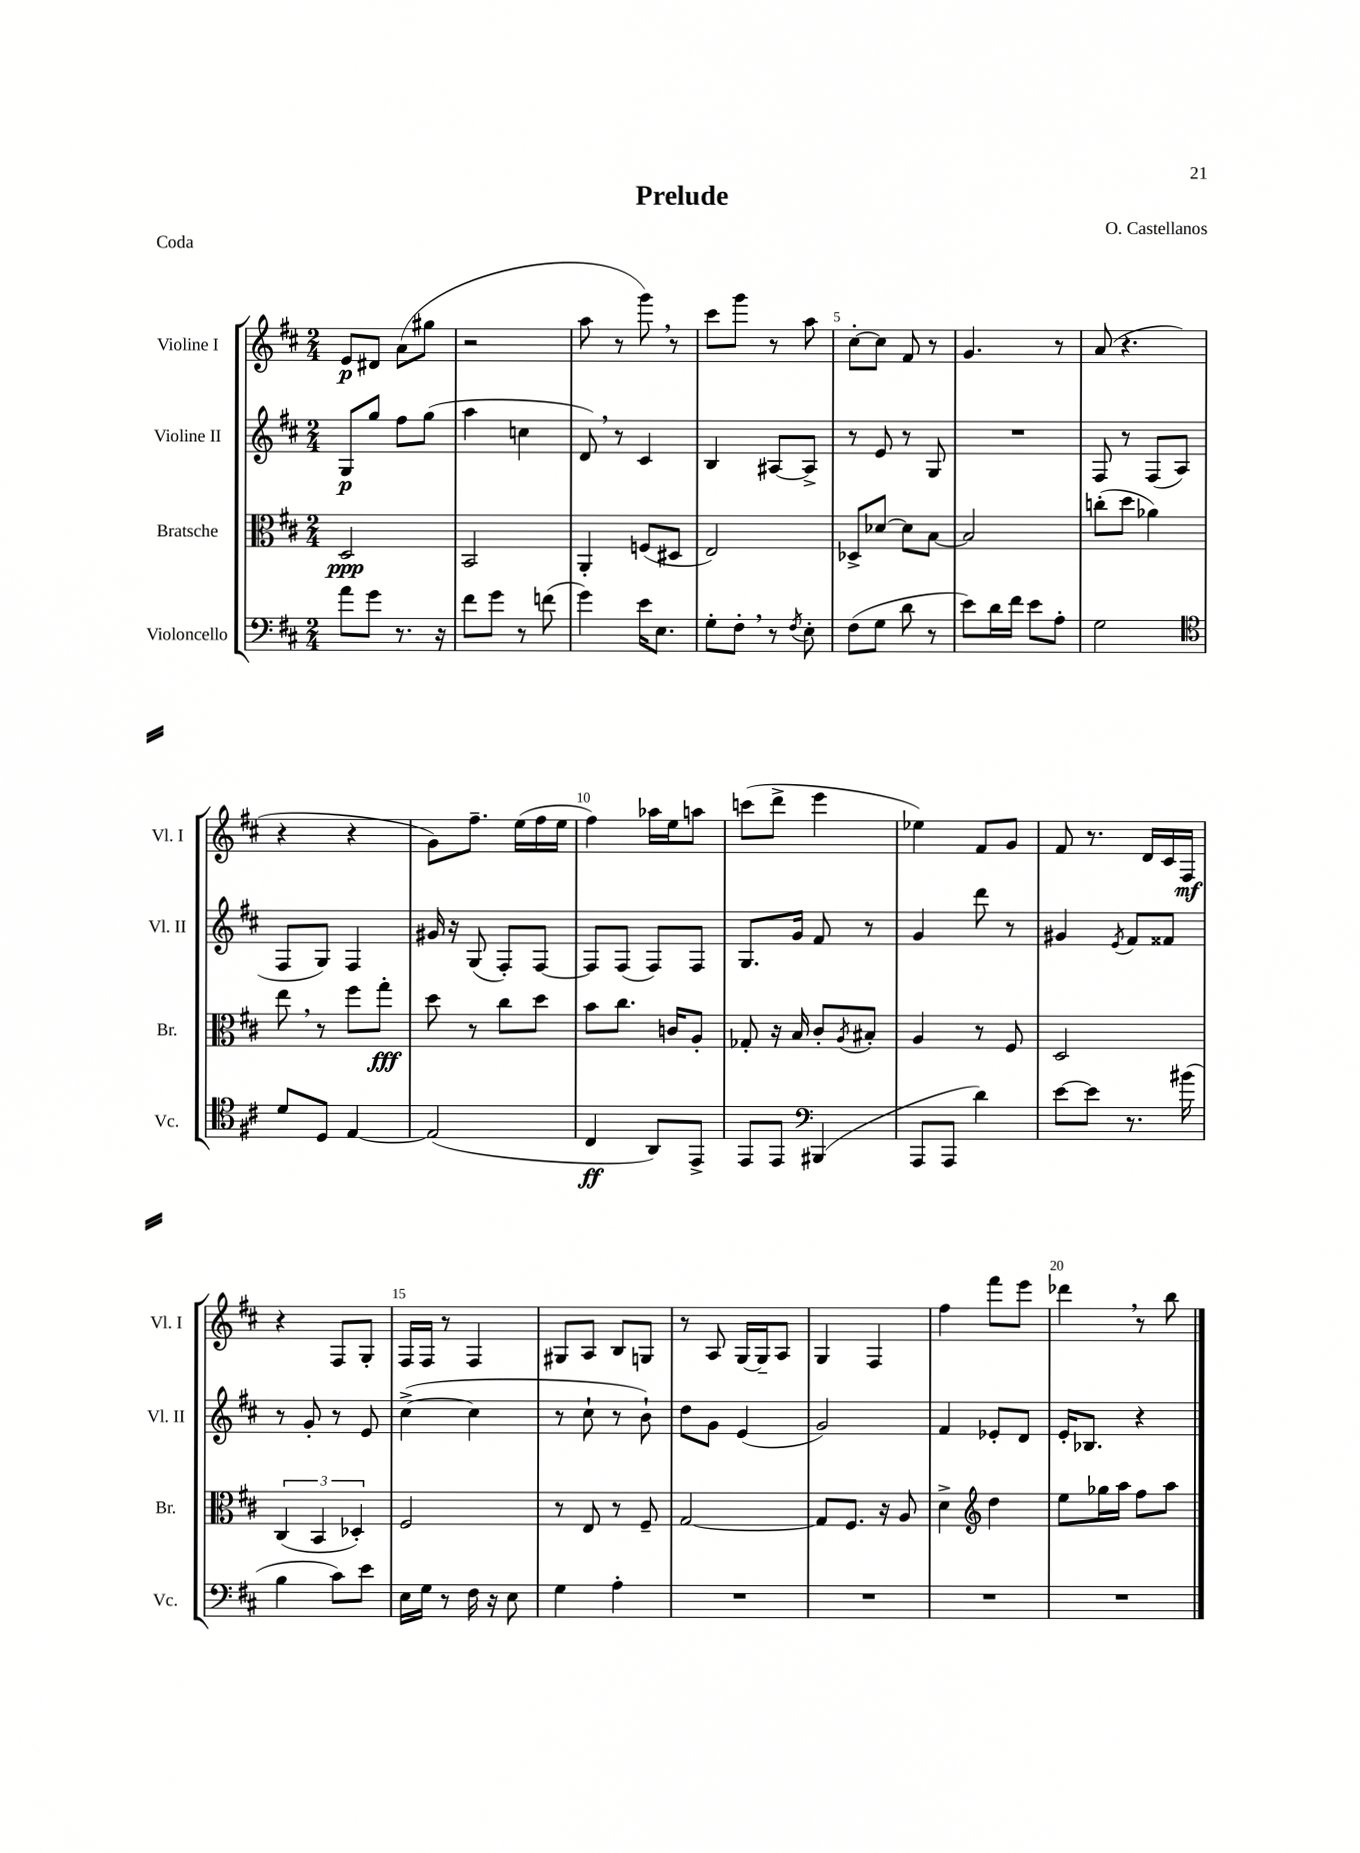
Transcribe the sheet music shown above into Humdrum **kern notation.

**kern	**dynam	**kern	**dynam	**kern	**dynam	**kern	**dynam
*part4	*part4	*part3	*part3	*part2	*part2	*part1	*part1
*staff4	*staff4	*staff3	*staff3	*staff2	*staff2	*staff1	*staff1
*I"Violoncello	*	*I"Bratsche	*	*I"Violine II	*	*I"Violine I	*
*I'Vc.	*	*I'Br.	*	*I'Vl. II	*	*I'Vl. I	*
*clefF4	*	*clefC3	*	*clefG2	*	*clefG2	*
*k[f#c#]	*	*k[f#c#]	*	*k[f#c#]	*	*k[f#c#]	*
*M2/4	*	*M2/4	*	*M2/4	*	*M2/4	*
=1	=1	=1	=1	=1	=1	=1	=1
8a\L	.	2D/	ppp	8G/L	p	8e/L	p
8g\J	.	.	.	8gg/J	.	8d#X/J	.
8.r	.	.	.	8ff#\L	.	(8a\L	.
.	.	.	.	(8gg\J	.	8gg#X\J	.
16r	.	.	.	.	.	.	.
=2	=2	=2	=2	=2	=2	=2	=2
8f#\L	.	2BB/	.	4aa\	.	2r	.
8g\J	.	.	.	.	.	.	.
8r	.	.	.	4ccn\	.	.	.
(8fn\	.	.	.	.	.	.	.
=3	=3	=3	=3	=3	=3	=3	=3
4g\)	.	4AA'/	.	8d,/)	.	8aa\	.
.	.	.	.	8r	.	8r	.
16e\KL	.	(8Fn/L	.	4c#/	.	8ggg,\)	.
8.E\J	.	.	.	.	.	.	.
.	.	8D#X/J	.	.	.	8r	.
=4	=4	=4	=4	=4	=4	=4	=4
8G'\L	.	2E/)	.	4B/	.	8ccc#\L	.
8F#',\J	.	.	.	.	.	8ggg\J	.
8r	.	.	.	[8A#X/L	.	8r	.
8qF#/	.	.	.	.	.	.	.
8E'\	.	.	.	8A#^/J]	.	8aa\	.
=5	=5	=5	=5	=5	=5	=5	=5
(8F#\L	.	8D-X^/L	.	8r	.	[8cc#'\L	.
8G\J	.	[8d-X/J	.	8e/	.	8cc#\J]	.
8d\	.	8d-\L]	.	8r	.	8f#/	.
8r	.	[8B\J	.	8G/	.	8r	.
=6	=6	=6	=6	=6	=6	=6	=6
8e\L)	.	2B/]	.	2r	.	4.g/	.
16d\L	.	.	.	.	.	.	.
16f#\JJ	.	.	.	.	.	.	.
8e\L	.	.	.	.	.	.	.
8A'\J	.	.	.	.	.	8r	.
=7	=7	=7	=7	=7	=7	=7	=7
2G\	.	(8ccn'\L	.	8F#/	.	(8a/	.
.	.	8dd\J	.	8r	.	4.r	.
.	.	4a-X\)	.	(8F#/L	.	.	.
.	.	.	.	8A/J	.	.	.
!!LO:LB:g=z
=8	=8	=8	=8	=8	=8	=8	=8
*clefC4	*	*	*	*	*	*	*
8d/L	.	8ee,\	.	8F#/L	.	4r	.
8D/J	.	8r	.	8G/J)	.	.	.
[4E/	.	8ff#\L	.	4F#/	.	4r	.
.	.	8gg'\J	fff	.	.	.	.
=9	=9	=9	=9	=9	=9	=9	=9
(2E/]	.	8dd\	.	16g#X/	.	8g\L)	.
.	.	.	.	16r	.	.	.
.	.	8r	.	(8G/	.	8.ff#~\J	.
.	.	8cc#\L	.	8F#'/L)	.	.	.
.	.	.	.	.	.	(16ee\LL	.
.	.	8dd\J	.	[8F#/J	.	16ff#\	.
.	.	.	.	.	.	16ee\JJ	.
=10	=10	=10	=10	=10	=10	=10	=10
4C#/	ff	8b\L	.	8F#/L]	.	4ff#\)	.
.	.	8.cc#\J	.	(8F#/J	.	.	.
8AA/L)	.	.	.	8F#/L)	.	16aa-X\LL	.
.	.	16cn/KL	.	.	.	16ee\J	.
8EE^/J	.	8A'/J	.	8F#/J	.	8aan\J	.
=11	=11	=11	=11	=11	=11	=11	=11
8EE/L	.	8G-X'/	.	8.G/L	.	(8cccn\L	.
8EE/J	.	16r	.	.	.	8ddd^\J	.
.	.	16B/	.	16g/Jk	.	.	.
*clefF4	*	*	*	*	*	*	*
(4BBB#X/	.	8c#'/L	.	8f#/	.	4eee\	.
.	.	8qA/	.	.	.	.	.
.	.	8B#X'/J	.	8r	.	.	.
=12	=12	=12	=12	=12	=12	=12	=12
8AAA/L	.	4A/	.	4g/	.	4ee-X\)	.
8AAA/J	.	.	.	.	.	.	.
4d\)	.	8r	.	8ddd\	.	8f#/L	.
.	.	8F#/	.	8r	.	8g/J	.
=13	=13	=13	=13	=13	=13	=13	=13
[8e\L	.	2D/	.	4g#X/	.	8f#/	.
8e\J]	.	.	.	.	.	8.r	.
.	.	.	.	8qe/	.	.	.
8.r	.	.	.	8f#/L	.	.	.
.	.	.	.	.	.	16d/LL	.
.	.	.	.	8f##X/J	.	16c#/	.
(16b#X\	.	.	.	.	.	16F#/JJ	mf
!!LO:LB:g=z
=14	=14	=14	=14	=14	=14	=14	=14
4B\	.	(6C#/	.	8r	.	4r	.
.	.	.	.	8g'/	.	.	.
.	.	6BB/	.	.	.	.	.
8c#\L)	.	.	.	8r	.	8F#/L	.
.	.	6D-X'/)	.	.	.	.	.
8e\J	.	.	.	8e/	.	8G'/J	.
=15	=15	=15	=15	=15	=15	=15	=15
16E\LL	.	2F#/	.	([4cc#^\	.	16F#/LL	.
16G\JJ	.	.	.	.	.	16F#/JJ	.
8r	.	.	.	.	.	8r	.
16F#\	.	.	.	4cc#\]	.	4F#/	.
16r	.	.	.	.	.	.	.
8E\	.	.	.	.	.	.	.
=16	=16	=16	=16	=16	=16	=16	=16
4G\	.	8r	.	8r	.	8G#X/L	.
.	.	8E/	.	8cc#`\	.	8A/J	.
4A'\	.	8r	.	8r	.	8B/L	.
.	.	8F#~/	.	8b`\)	.	8Gn/J	.
=17	=17	=17	=17	=17	=17	=17	=17
2r	.	[2G/	.	8dd\L	.	8r	.
.	.	.	.	8g\J	.	8A/	.
.	.	.	.	(4e/	.	[16G/LL	.
.	.	.	.	.	.	16G~/J]	.
.	.	.	.	.	.	8A/J	.
=18	=18	=18	=18	=18	=18	=18	=18
2r	.	8G/L]	.	2g/)	.	4G/	.
.	.	8.F#/J	.	.	.	.	.
.	.	.	.	.	.	4F#/	.
.	.	16r	.	.	.	.	.
.	.	8A/	.	.	.	.	.
=19	=19	=19	=19	=19	=19	=19	=19
2r	.	4d^\	.	4f#/	.	4ff#\	.
*	*	*clefG2	*	*	*	*	*
.	.	4dd\	.	8e-X'/L	.	8fff#\L	.
.	.	.	.	8d/J	.	8eee\J	.
=20	=20	=20	=20	=20	=20	=20	=20
2r	.	8ee\L	.	16e'/KL	.	4ddd-X,\	.
.	.	.	.	8.B-X/J	.	.	.
.	.	16gg-X\L	.	.	.	.	.
.	.	16aa\JJ	.	.	.	.	.
.	.	8ff#\L	.	4r	.	8r	.
.	.	8aa\J	.	.	.	8bb\	.
==	==	==	==	==	==	==	==
*-	*-	*-	*-	*-	*-	*-	*-
